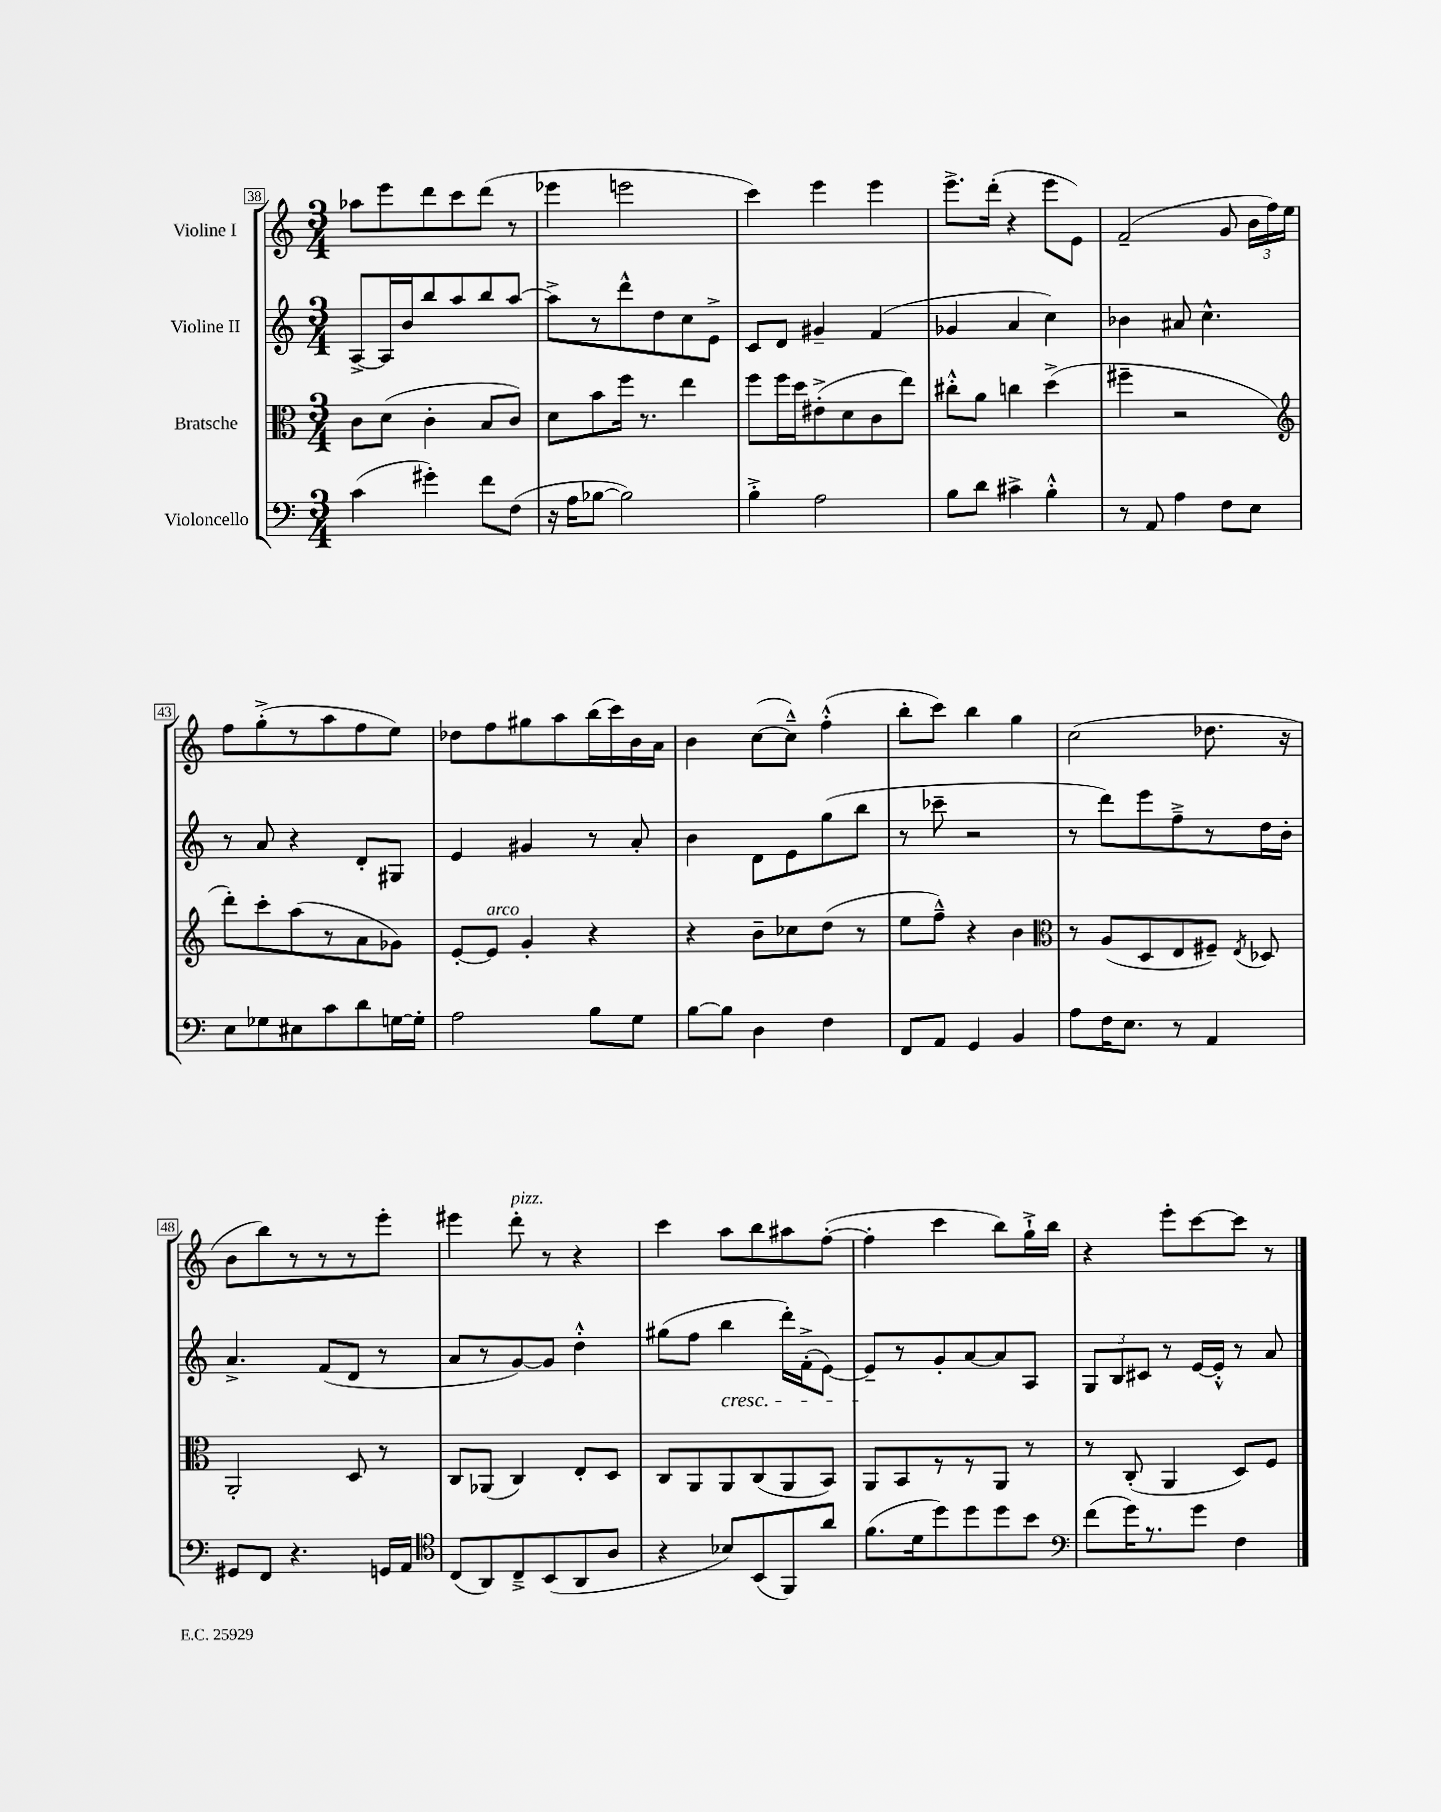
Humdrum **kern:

**kern	**kern	**kern	**kern
*staff4	*staff3	*staff2	*staff1
*clefF4	*clefC3	*clefG2	*clefG2
*k[]	*k[]	*k[]	*k[]
*M3/4	*M3/4	*M3/4	*M3/4
(4c\	8c\L	[8A^/L	8aa-\L
.	(8d\J	16A/]L	8eee\
.	.	16b/J	.
4g#'\)	4c'\	8bb/	8ddd\
.	.	8aa/	8ccc\
8f\L	8B/L	8bb/	(8ddd\J
(8F\J	8c/J)	[8aa/J	8r
=	=	=	=
16r	8d\L	8aa^\]L	4eee-\
16A\LK	.	.	.
[8B-\J	8b\	8r	.
2B-\])	16ff\Jk	8ddd^^\	2eee\
.	8.r	.	.
.	.	8dd\	.
.	4ee\	8cc\	.
.	.	8e^\J	.
=	=	=	=
4B'^\	8ff\L	8c/L	4ccc\)
.	16ff\L	8d/J	.
.	16dd\J	.	.
2A\	(8e#'^\	4g#~/	4eee\
.	8d\	.	.
.	8c\	(4f/	4eee\
.	8ee\J)	.	.
=	=	=	=
8B\L	8cc#'^^\L	4g-/	8.eee^\L
8d\J	8a\J	.	.
.	.	.	(16ddd'\Jk
4c#^\	4cc\	4a/	4r
4B'^^\	(4dd^\	4cc\)	8eee\L
.	.	.	8e\J)
=	=	=	=
8r	4ff#~\	4b-\	(2f~/
8AA/	.	.	.
4A\	2r	8a#/	.
.	.	4.cc^^\	.
8F\L	.	.	8g/
8E\J	.	.	24b\LL
.	.	.	24ff\)
.	.	.	24ee\JJ
=	=	=	=
*	*clefG2	*	*
8E\L	8ddd'\L)	8r	8ff\L
8G-\	8ccc'\	8a/	(8gg'^\
8E#\	(8aa\	4r	8r
8c\	8r	.	8aa\
8d\	8a\	8d'/L	8ff\
[16G\L	8g-\J)	8G#/J	8ee\J)
16G'\]JJ	.	.	.
=	=	=	=
2A\	[8e'/L	4e/	8dd-\L
.	8e/]J	.	8ff\
.	4g'/	4g#/	8gg#\
.	.	.	8aa\
8B\L	4r	8r	(16bb\L
.	.	.	16ccc\)
8G\J	.	8a'/	16b\
.	.	.	16a\JJ
=	=	=	=
[8B\L	4r	4b\	4b\
8B\]J	.	.	.
4D\	8b~\L	8d\L	([8cc\L
.	8cc-\	8e\	8cc~^^\]J)
4F\	(8dd\J	(8gg\	(4ff'^^\
.	8r	8bb\J	.
=	=	=	=
8FF/L	8ee\L	8r	8bb'\L
8AA/J	8ff~^^\J)	8ccc-~\	8ccc\J)
4GG/	4r	2r	4bb\
4BB/	4b\	.	4gg\
=	=	=	=
*	*clefC3	*	*
8A\L	8r	8r	(2cc\
16F\K	(8A/L	8ddd\L)	.
8.E\J	.	.	.
.	8D/	8eee\	.
8r	8E/	8ff~^\	.
4AA/	8F#~/J)	8r	8.dd-\
.	8qE/	.	.
.	8D-/	16dd\L	.
.	.	16b'\JJ	16r
=	=	=	=
8GG#/L	2AA'/	4.a^/	8b\L
8FF/J	.	.	8bb\)
4.r	.	.	8r
.	.	(8f/L	8r
.	8D/	8d/J	8r
16GG/LL	8r	8r	8eee'\J
16AA/JJ	.	.	.
=	=	=	=
*clefC4	*	*	*
(8C/L	8C/L	8a/L	4eee#\
8AA/)	(8AA-/J	8r	.
8C~^/	4C/)	[8g/)	8ddd'\
(8BB/	.	8g/]J	8r
8AA/	8E'/L	4dd'^^\	4r
8A/J	8D/J	.	.
=	=	=	=
4r	8C/L	(8gg#\L	4ccc\
.	8AA/	8ff\J	.
8B-/L)	8AA/	4bb\	8aa\L
(8BB/	(8C/	.	8bb\
8FF/)	8AA/	16ddd'\LL)	8aa#\
.	.	(16f'^\J	.
8a/J	8BB/J)	[8e\J)	([8ff'\J
=	=	=	=
(8.f\L	8AA/L	8e~/]L	4ff'\]
.	8BB/	8r	.
16d\k	.	.	.
8dd\)	8r	8g'/	4ccc\
8dd\	8r	[8a/	.
8dd\	8AA/J	8a/]	8bb\L)
8b\J	8r	8A/J	16gg`^\L
.	.	.	16bb\JJ
=	=	=	=
*clefF4	*	*	*
(8f\L	8r	12G/L	4r
.	.	12B/	.
16g\K)	(8C'/	.	.
.	.	12c#/J	.
8.r	.	.	.
.	4AA/	8r	8eee'\L
8g\J	.	[16e/LL	[8ccc\
.	.	16e'^^/]JJ	.
4F\	8D/L)	8r	8ccc\]J
.	8F/J	8a/	8r
==	==	==	==
*-	*-	*-	*-
